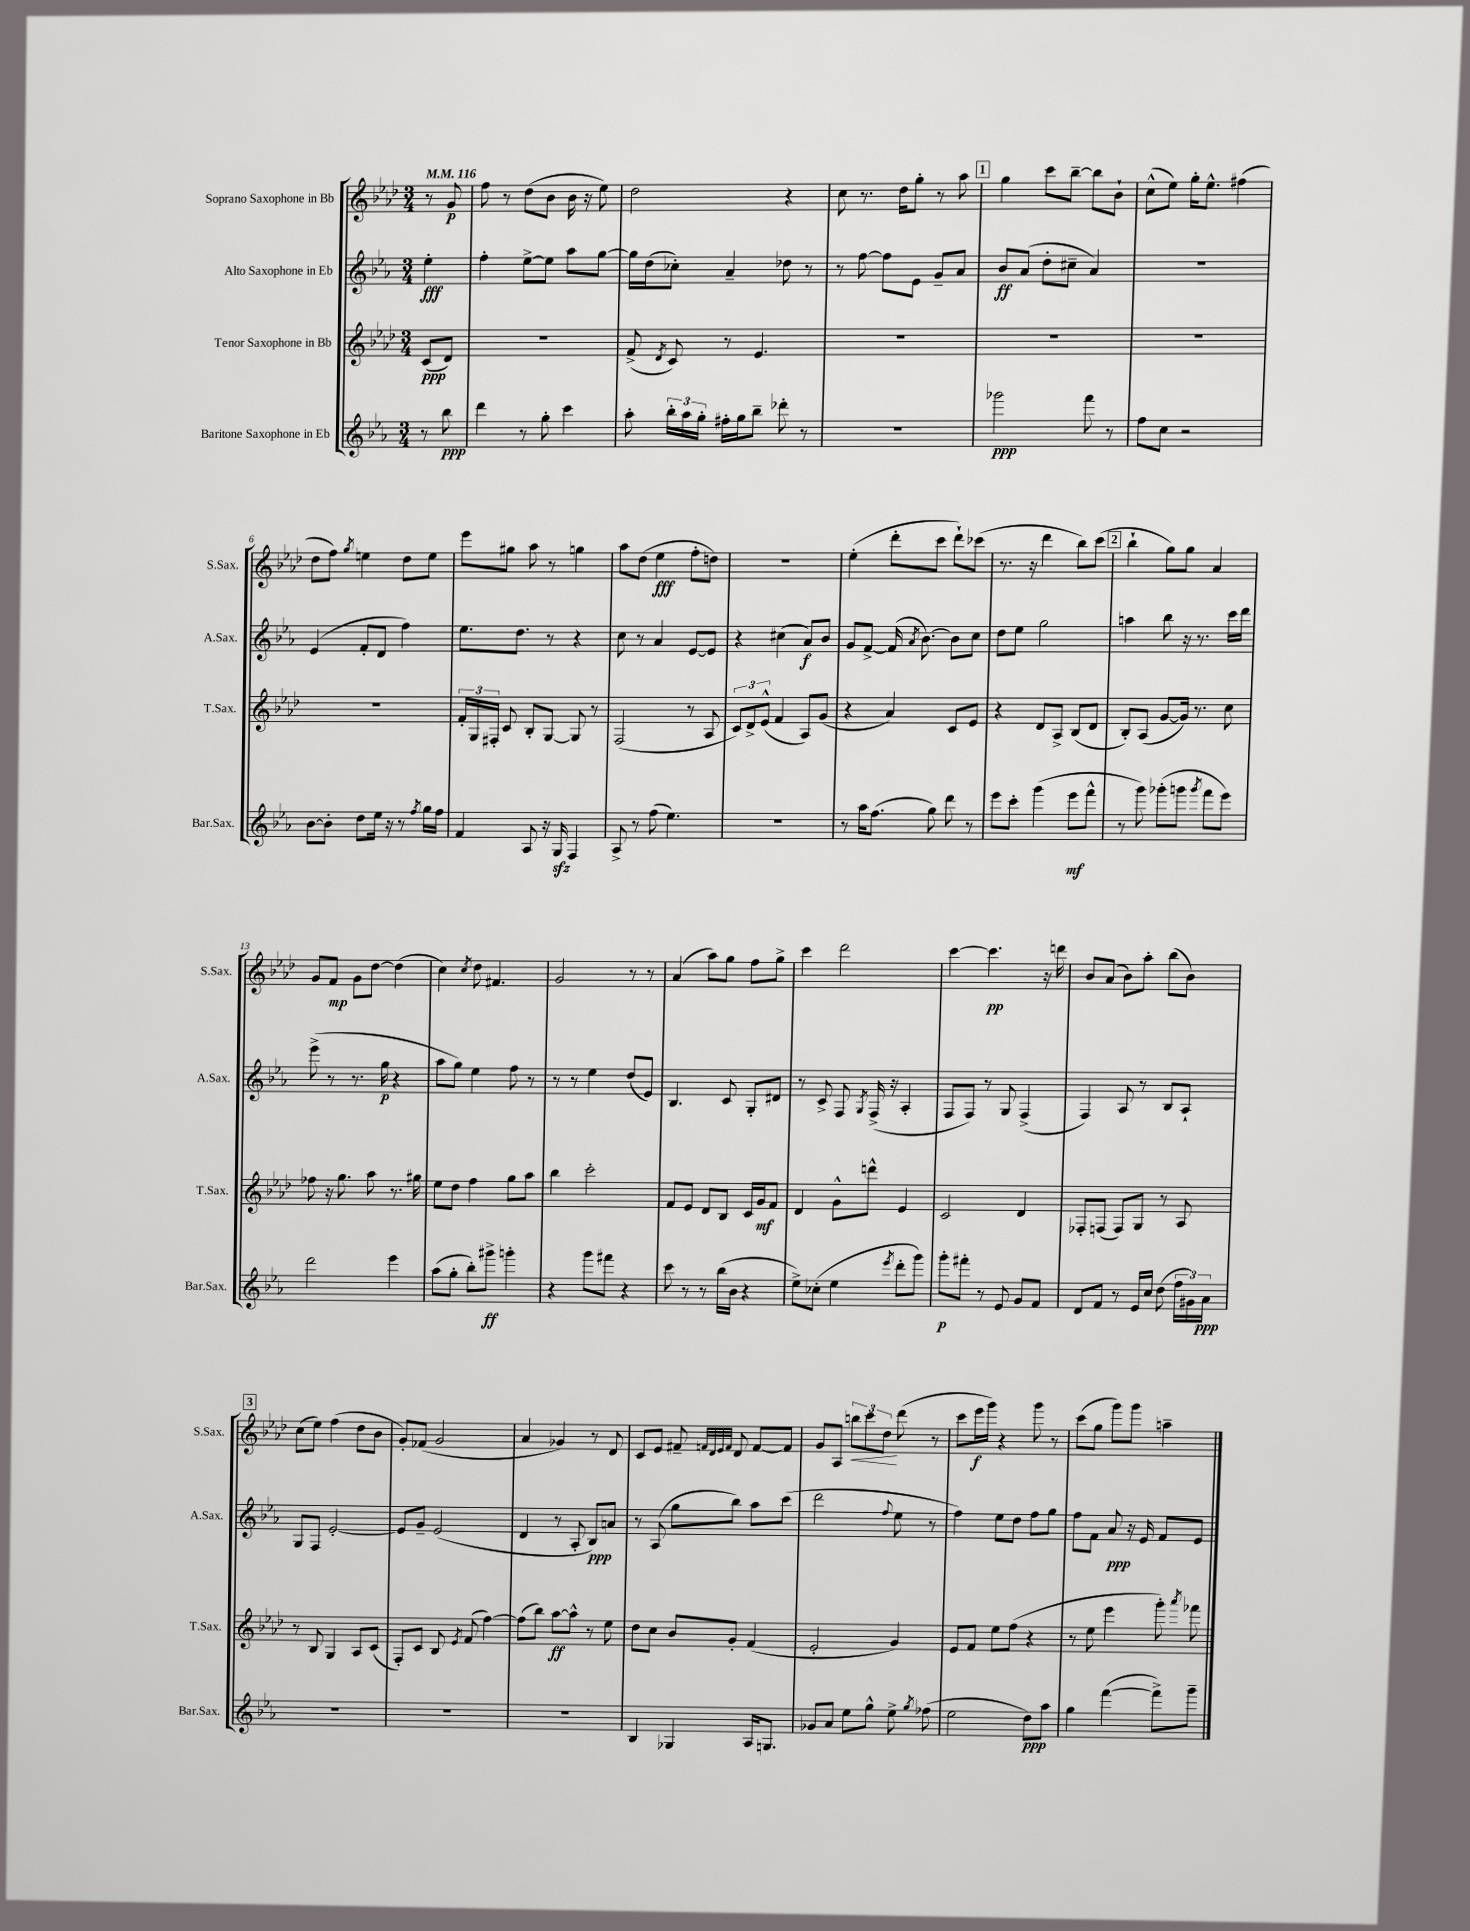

**kern	**kern	**kern	**kern
*staff4	*staff3	*staff2	*staff1
*clefG2	*clefG2	*clefG2	*clefG2
*k[b-e-a-]	*k[b-e-a-d-]	*k[b-e-a-]	*k[b-e-a-d-]
*M3/4	*M3/4	*M3/4	*M3/4
*MM116	*MM116	*MM116	*MM116
8r	(8c	4ee-'	8r
8bb-	8d-)	.	8g
=	=	=	=
4ddd	2.r	4ff'	8ff
.	.	.	8r
8r	.	[8ee-^	(8dd-
8gg'	.	8ee-]	8b-
4ccc	.	8aa-	16b-
.	.	.	16r
.	.	[8gg	8ee-)
=	=	=	=
8aa-'	(8f^	16gg]	2dd-
.	.	(16dd	.
.	8qd-	.	.
24bb-'	8c)	8cc-')	.
24aa-	.	.	.
24gg'	.	.	.
16ff#'	8r	4a-~	.
16gg	.	.	.
8bb-~	4.e-	.	.
8ddd-'	.	8dd-	4r
8r	.	8r	.
=	=	=	=
2.r	2.r	8r	8cc
.	.	[8ff	8.r
.	.	8ff]	.
.	.	.	16dd-
.	.	8e-	8gg'
.	.	8g~	8r
.	.	8a-	8aa-
=	=	=	=
2ggg-	2.r	8b-	4gg
.	.	(8a-	.
.	.	8dd'	8ccc
.	.	8cc#~	[8bb-~
8fff	.	4a-)	8bb-]
8r	.	.	8b-`
=	=	=	=
8ff	2.r	2.r	(8cc^^
8cc	.	.	8ee-)
2r	.	.	16gg'
.	.	.	8.ee-^^
.	.	.	(4ff#
=	=	=	=
[8b-	2.r	(4e-	8dd-
8b-']	.	.	8ff)
.	.	.	8qgg
8dd	.	8f'	4ee
16ee-	.	8d	.
16r	.	.	.
8r	.	4ff)	8dd-
8qff	.	.	.
16gg	.	.	8ee
16ff	.	.	.
=	=	=	=
4f	24f'	8.ee-	8eee-
.	24G	.	.
.	24F#'	.	.
.	8c	.	8gg#
.	.	8.dd	.
8A-	8B-'	.	8aa-
16r	[8G	8r	8r
16G	.	.	.
4F	8G]	4r	4gg
.	8r	.	.
=	=	=	=
8A-^	(2F	8cc	8aa-
8r	.	8r	(8dd-
(8ff	.	4a-	4ee-
4.ee-)	.	.	.
.	8r	[8e-	8ff'
.	8A-	8e-]	8dd)
=	=	=	=
2.r	12c)	4r	2.r
.	12d-^	.	.
.	(12e-^^	.	.
.	4f	(4cc#	.
.	8A-)	8a-)	.
.	(8g	8b-	.
=	=	=	=
8r	4r	8g	(4ee-'
16aa-	.	[8f^	.
(8.ff	.	.	.
.	4a-)	(16f]	8ddd-'
.	.	8qa-	.
.	.	[8.b-)	.
8gg)	.	.	8ccc
8ddd	8c	8b-]	8ddd-`)
8r	8e-	8cc	(8ccc-
=	=	=	=
8eee-	4r	8dd	8.r
8ccc'	.	8ee-	.
.	.	.	16r
(4ggg	8d-	2gg	4ddd-
.	8A-^	.	.
8eee-	(8B-	.	8bb-)
8fff^^	8d-	.	(8ccc
=	=	=	=
8r	8B-')	4aa	4bb-`
8ggg)	(8A-	.	.
(8ggg-'	[8g	8bb-	8gg)
8ggg	16g])	16r	8gg
.	8.r	8.r	.
8qggg	.	.	.
8fff	.	.	4a-
8eee-)	8cc	16ccc	.
.	.	16ddd	.
=	=	=	=
2ddd	8ff-	(8eee-^	8g
.	16r	8r	8f
.	8.gg	.	.
.	.	8.r	8g
.	8aa-	.	[8dd-
.	.	16gg	.
4eee-	8.r	4r	(4dd-]
.	16gg#	.	.
=	=	=	=
(8aa-	8ee-	8aa-	4cc)
8gg'	8dd-	8gg)	.
.	.	.	8qcc
8bb-')	4ff	4ee-	8dd-
8ggg#^	.	.	4.f#
4ggg'	8gg	8ff	.
.	8aa-	8r	.
=	=	=	=
4r	4bb-	8r	2g
.	.	8r	.
8ggg	2ccc'	4ee-	.
8fff#	.	.	.
4r	.	(8dd	8r
.	.	8e-)	8r
=	=	=	=
8ccc	8f	4.B-	(4a-
8r	8e-	.	.
8r	8d-	.	8aa-)
(16bb-	8B-	8c	8gg
16b-	.	.	.
4r	16c	8G'	8ff
.	16g	.	.
.	8f	8d#	8gg^
=	=	=	=
8ee-^)	4d-	8r	4ccc
(8cc-'	.	8c^	.
4ee-	8g^^	8F	2ddd-
.	.	8qG	.
.	8ddd^^	(16F^	.
.	.	16r	.
8qeee-	.	.	.
8ddd'	4e-	4A-'	.
8ggg)	.	.	.
=	=	=	=
8ggg'	2c	8F	[4ccc
8fff#'	.	8F)	.
8r	.	8r	4.ccc]
8e-	.	8G	.
8g	4d-	(4F^	.
8f	.	.	16r
.	.	.	16ddd
=	=	=	=
8d	8F-'	4F)	8b-
8f	(8F	.	(8a-
8r	8F)	8A-	8b-)
16e-	8G	8r	8aa-'
16cc	.	.	.
(8dd	8r	8B-	(8bb-
24ff	8A-	8A-`	8b-)
24g#)	.	.	.
24a-	.	.	.
=	=	=	=
2.r	8r	8G	(8cc
.	8B-	8F	8ee-)
.	4G	[2e-'	(4ff
.	8A-	.	8dd-
.	(8c	.	8b-
=	=	=	=
2.r	8F')	8e-]	8g')
.	8c	8g~	(8f-
.	8B-	(2e-	2g
.	8qe-	.	.
.	(8f	.	.
.	[4ff)	.	.
=	=	=	=
2.r	(8ff]	4d	4a-
.	8bb-)	.	.
.	[8aa-	8r	4g-)
.	8aa-^^]	8A-'	.
.	8r	8B-)	8r
.	8ee-	8a	8d-
=	=	=	=
4B-	8dd-	8r	8c
.	8cc	(8A-	8e-
4G-	8b-	8gg	8f#~
.	.	.	32qqf
.	.	.	32qqd-
.	.	.	32qqe-
.	.	.	32qqf
.	8g'	8bb-)	8d-
16A-	(4f	8aa-	[8f
8.G	.	.	.
.	.	(8ccc	8f]
=	=	=	=
8g-	2e-'	2ddd	8g
8a-	.	.	8A-
8ee-	.	.	12bb
.	.	.	12ccc
8gg^^	.	.	.
.	.	.	12dd-
.	.	8qqff	.
8ee-^	4g)	8ee-	(8ddd-
8qgg	.	.	.
(8ff-	.	8r	8r
=	=	=	=
2ee-	8e-	4ff)	8ccc
.	8f	.	16eee-
.	.	.	16ggg)
.	8ee-	8ee-	4r
.	(8ff	8dd	.
8dd)	4r	8ff	8ggg
8aa-	.	8gg	8r
=	=	=	=
4gg	8r	8ff	(8ccc
.	8ee-	8f	8gg
([4fff	4eee-	8a-	8ggg)
.	.	16r	8ggg
.	.	16e-	.
8fff^])	8ggg')	8f	4aa~
.	8qaaa-	.	.
8ggg~	8fff-	8e-	.
==	==	==	==
*-	*-	*-	*-
